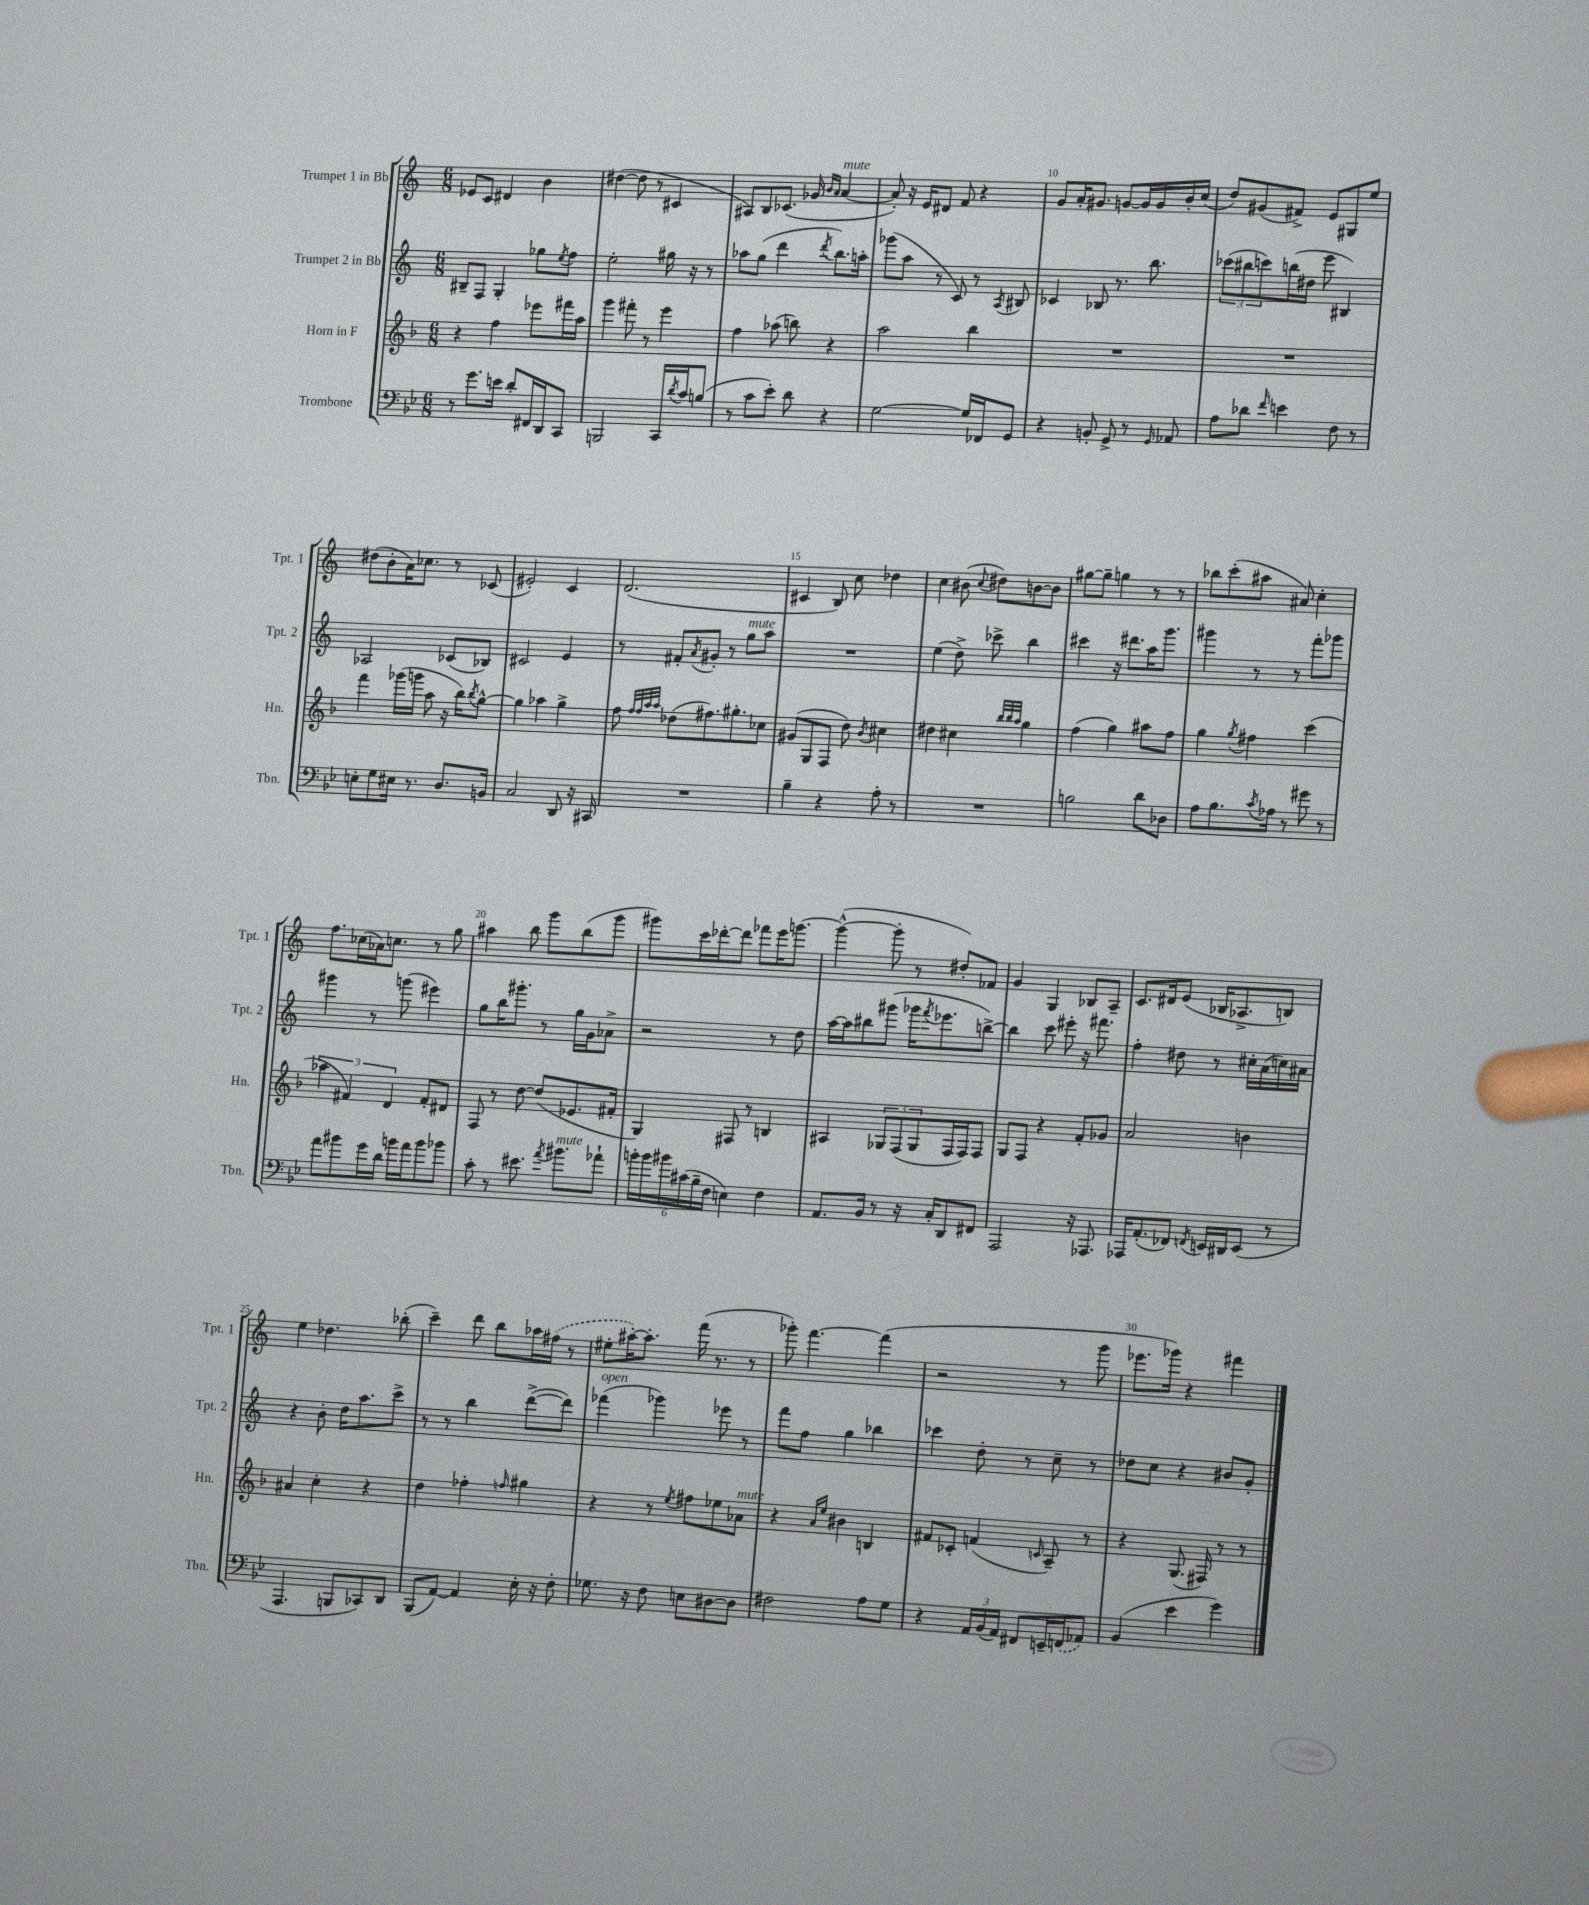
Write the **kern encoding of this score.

**kern	**kern	**kern	**kern
*staff4	*staff3	*staff2	*staff1
*clefF4	*clefG2	*clefG2	*clefG2
*k[b-e-]	*k[b-]	*k[]	*k[]
*M6/8	*M6/8	*M6/8	*M6/8
8r	4r	8B#~/L	8e-/L
8.g\L	.	8F/J	8c/J
.	4ff\	4G'/	4d#/
16e\Jk	.	.	.
8d'/L	.	.	.
16FF#/L	8eee-\L	8gg-\L	4b\
16DD/J	.	.	.
.	.	8qee/	.
8CC/J	16fff#\L	8ff\J	.
.	16aa\JJ	.	.
=	=	=	=
2BBB/	4ggg\	2ee'\	([4dd#\
.	8fff#'\	.	8dd#\]
.	8r	.	8r
16CC/LL	4eee\	16gg#\	4c#/
8qd/	.	.	.
16c/J	.	16r	.
(8B/J	.	8r	.
=	=	=	=
8r	4ff\	8aa-\L	8A#/L)
8c\L	.	(8gg\J	8B/
8e-'\J)	(8aa-\	4ddd\	(8.c-/J
8d\	8bb\)	.	.
.	.	.	16g-/
.	.	.	16qqb/LL
.	.	8qddd/	16qqa/JJ
4r	4r	8.bb\L)	[4a/
.	.	16aa'\Jk	.
=	=	=	=
[2G\	2aa\	(8ggg-\L	8a'/])
.	.	8aa\J	16r
.	.	.	16e/LK
.	.	8r	8d#/J
.	.	8c/)	8f/
16G/]LL	4bb-\	8r	4r
16FF-/J	.	.	.
.	.	8qA/	.
8GG/J	.	8B#/	.
=	=	=	=
4r	2.r	4c-/	8g/L
.	.	.	16a'/K
.	.	.	8.g#/J
8BB'/	.	8B-/	.
8GG^/	.	8.r	[8g/L
8r	.	.	16g/]L
.	.	8.bb\	16g/
16qqGG/	.	.	.
8AA-/	.	.	16b'/
.	.	.	(16cc/JJ
=	=	=	=
8A\L	2.r	(12ccc-\L	8dd/L)
.	.	12bb#\	.
8d-\J	.	.	(8g#/
.	.	12ccc\)	.
16qqf/	.	.	.
4e\	.	(16bb\L	8f#^/J)
.	.	16dd#\JJ	.
.	.	8eee\	8e/L
8F\	.	4B#/)	8G#/
8r	.	.	8ee/J
=	=	=	=
8E'\L	4fff\	2A-/	(8dd#\L
8G\	.	.	8b'\
16E#\Jk	(16ggg-\LL	.	16a\K)
8.r	16ggg\JJ	.	8.cc-\J
.	8aa\	.	.
8.D/L	16r	(8c-/L	8r
.	16bb-\LK)	.	.
.	8qbb-/	.	.
.	[8gg^^\J	8B-/J)	(8c-/
16BB/Jk	.	.	.
=	=	=	=
2C/	4gg\]	2c#/	2e#'/)
.	4aa-\	.	.
8DD/	4gg^\	4e/	4c/
16r	.	.	.
16CC#/	.	.	.
=	=	=	=
2.r	8ff\	8r	(2.d/
.	32qqff/LLL	.	.
.	32qqff/	.	.
.	32qqaa/	.	.
.	32qqaa/JJJ	.	.
.	(8dd-\L	8f#'/L	.
.	.	8qa/	.
.	8.ff#\)	8g#'/J	.
.	.	8r	.
.	8.gg#'\	.	.
.	.	8gg\L	.
.	8cc-\J	8aa\J	.
=	=	=	=
4B-~\	(8g#/L	2.r	4c#/
.	8G/	.	.
4r	8F/J	.	8B/)
.	8dd\)	.	8cc\
.	8qb-/	.	.
8A'\	4cc#\	.	4dd-\
8r	.	.	.
=	=	=	=
2.r	4dd#\	(4ee\	4cc\
.	4cc#\	8dd^\)	(8b#\
.	.	.	8qqcc/
.	.	8ccc-^\	8dd#\L)
.	32qqbb-/LLL	.	.
.	32qqbb-/	.	.
.	32qqaa/JJJ	.	.
.	4gg\	4bb\	[8b\
.	.	.	8b\]J
=	=	=	=
2B\	(4ff\	4ccc#\	[8gg#\L
.	.	.	8gg#~\]J
.	4gg\)	16r	4gg\
.	.	8.ddd#\L	.
8d\L	8aa#\L	16aa\K	8r
.	.	8.ggg\J	.
8D-\J	8ff\J	.	8r
=	=	=	=
8A\L	4gg\	4ggg#\	8bb-\L
8.B-\	.	.	(8ccc'\
.	8qgg/	.	.
.	4ff#\	8r	8aa#\J
8qc/	.	.	.
16A-\Jk	.	.	.
8r	.	8r	8a#/)
8g#\	(4ccc\	8fff'\L	4cc'\
8r	.	8ggg-\J	.
=	=	=	=
8a\L	6aa-\	4ggg#\	8.ff\L
8b#\	.	.	.
.	6f#/)	.	.
.	.	.	(16cc-\L
16g\L	.	8r	16a-\J)
16d\JJ	.	.	8.cc\J
.	6d/	.	.
16b\LL	.	(8ggg\	.
16a\J	.	.	.
8b\	8f#'/L	4eee#\)	8r
8b-\J	8d#/J	.	8gg\
=	=	=	=
8c'\	8F/	8gg\L	4aa#\
8r	8r	16bb\K	.
.	.	8.ggg#'\J	.
8.e#\	[8dd\	.	8bb\
.	(8dd/]L	8r	8ggg\L
8qa/	.	.	.
8.b#\L	.	.	.
.	8.e-/	16gg\LL	(8bb\
.	.	16g\J	.
8a-`\J	.	8a-^\J	8ggg\J
.	16f#'/Jk	.	.
=	=	=	=
24b'\LL	4G/)	2r	8ggg#\L)
24b\	.	.	.
24b#\	.	.	.
(24c#\	.	.	16ccc\L
24B-~\	.	.	.
.	.	.	[16ddd-'\J
24F\JJ	.	.	.
4E\)	8F#/	.	8ddd-\]J
.	8r	.	8fff-\L
4F\	4B/	8r	16eee\K
.	.	.	[8.ggg\J
.	.	8dd\	.
=	=	=	=
8.AA/L	4A#/	[16aa\LL	(4ggg^^\_
.	.	16aa\]J	.
.	.	8bb#\	.
16BB-/Jk	.	.	.
8r	12G-/L	(8ggg#\J	8ggg'\]
.	(12F/	.	.
16r	.	16ggg-\LK	8r
.	12G-/	.	.
.	.	8qfff/	.
16C'/LK	.	8.eee-\	.
8DD/	16F/L	.	8dd#'/L)
.	16F/J)	.	.
8FF#/J	8F/J	[8bb^\J)	8f-/J
=	=	=	=
2AAA/	8G/L	4bb\]	4g/
.	8F/J	.	.
.	4r	8ccc\	4G/
.	.	8eee#'\	.
16r	8f'/L	16r	8B-/L
8.AAA-/	.	8.fff#\	.
.	8g-/J	.	8A~/J
=	=	=	=
16AAA-/LK	2a/	4ff'\	8.c/L
(8.AA'/	.	.	.
.	.	.	16d#/k
8FF-/J)	.	8dd#\	(8e/J
8qFF/	.	.	.
16EE/LL	.	8r	16B-/LK
16DD#/J	.	.	8.A-^/
(8EE/J	4b\	16cc#'\LL	.
.	.	(16a\	.
8r	.	16cc\)	8B/J)
.	.	16a#\JJ	.
=	=	=	=
4.AAA/	4a#/	4r	4ee\
.	4cc'\	8b'\	4.dd-\
8BBB/L	.	16dd\LK	.
.	.	8.aa\	.
8CC-/)	4r	.	.
8DD/J	.	8ccc^\J	(8bb-'\
=	=	=	=
(8BBB-/L	4dd\	8r	4ccc~\)
[8AA/J)	.	8r	.
4AA/]	4ff-'\	4bb\	8ddd\
.	.	.	8bb\L
.	16qqff/	.	.
16E-'\	4gg#\	([8ddd^\L	16aa-\L
16r	.	.	(16ff#\JJ
8F'\	.	8ddd\]J)	8r
=	=	=	=
8.G-\	4r	(4fff-\	8ee#'\L
.	.	.	[16aa#'\K)
16r	.	.	8.aa#'\]J
8F\	8r	4ggg-\)	.
.	8qee/	.	.
8E\L	8ff#\L	.	(16fff\
.	.	.	8.r
[8D#\	8ee-\	8eee-\	.
8D#\]J	8a-\J	8r	8r
=	=	=	=
2F#\	4r	8fff\L	8ggg-'\)
.	.	8ff\J	[4.fff\
.	16qqa/LL	.	.
.	16qqee/JJ	.	.
.	4b#\	4gg\	.
8A\L	4B/	4bb-\	(4fff\]
8G\J	.	.	.
=	=	=	=
4r	8f#/L	4ccc-\	2r
.	8c-'/J	.	.
24AA/LL	(4f/	8dd'\	.
(24BB-/	.	.	.
24AA/JJ)	.	.	.
8FF#/L	.	8r	.
.	16qqc/	.	.
16EE~/L	8A~/)	8cc~\	8r
(16FF/J	.	.	.
8AA-/J)	8r	8r	8ggg\
=	=	=	=
(4BB-/	4r	8dd-\L	8.eee-\L
.	.	8cc\J	.
.	.	.	16ggg-\Jk)
4e-\	(8.G/	4r	4r
.	16F#/)	.	.
4g\)	8r	8b#/L	4fff#\
.	8r	8g'/J	.
==	==	==	==
*-	*-	*-	*-
